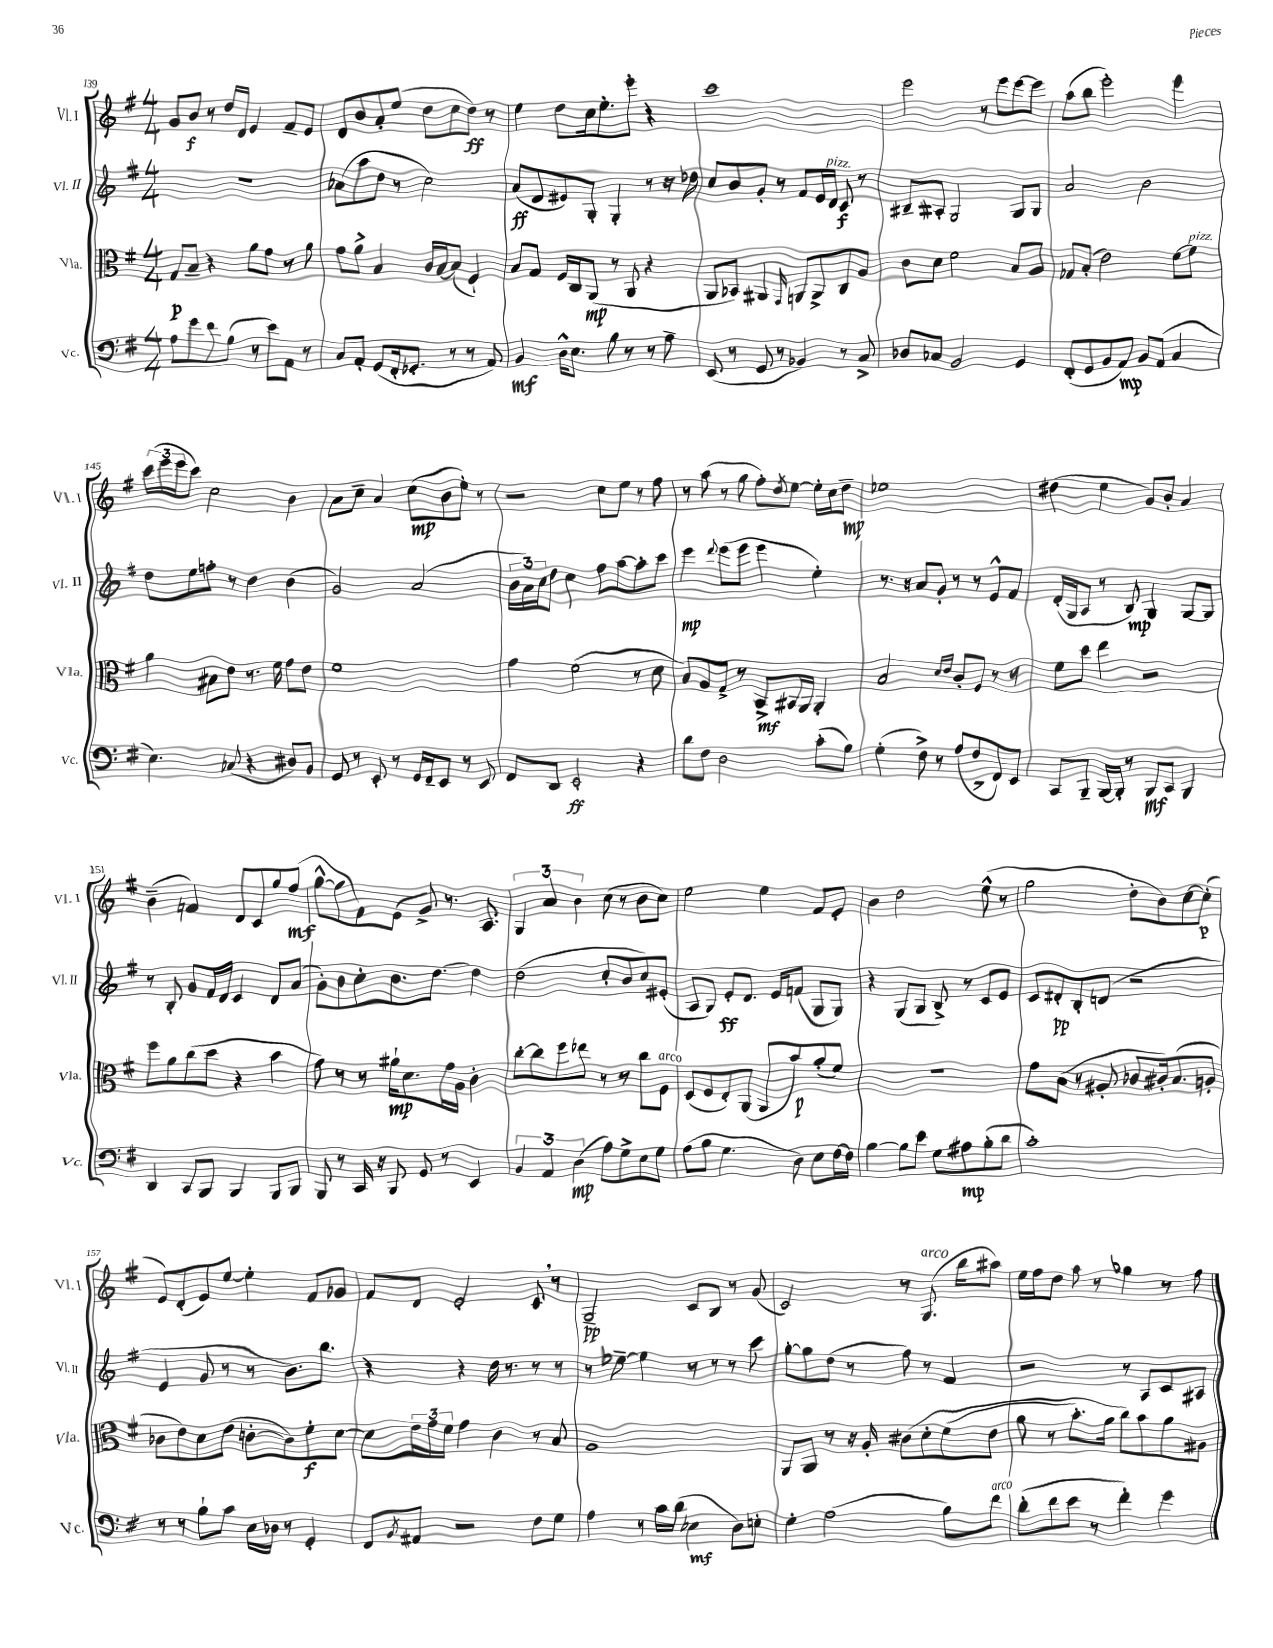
<<
\new StaffGroup <<
\new Staff = "s0" \with { instrumentName = "Vl. I" shortInstrumentName = "Vl. I" } {
    \clef treble \key g \major \numericTimeSignature \time 4/4
    g'8 b'8\f r8 d''16 d'16 e'4 fis'8-- e'8 |
    d'8 b'8 a'8-. e''8( d''8 c''8 d''8\ff) r8 |
    e''4 d''8 c''16 e''8.-. e'''8-. r4 |
    c'''1 |
    e'''2 r8 e'''8 e'''8~ e'''8 |
    a''8( b''8 e'''2-.) e'''4 |
    \tuplet 3/2 { c'''16( e'''16 e'''16 } c'''8) c''2 b'4 |
    a'8 c''8-- a'4 c''8\mp( b'8 e''8-.) r8 |
    r2 c''8 e''8 r8 fis''8 |
    r8 a''8( r8 g''8 fis''8-.) \acciaccatura { d''8 } e''8~ e''16-. c''16 d''8--\mp |
    ees''1 |
    dis''4( e''4 g'8) b'8-. a'4 |
    b'4--( f'4) d'8 c'8 g''8 fis''8\mf( |
    g''8~-^ g''8 fis'8) e'8( g'8->) r8. a8. |
    \tuplet 3/2 { g4 a'4 b'4 } c''8( r8 b'8 c''8) |
    e''2 e''4 fis'8 e'8-. |
    b'4 d''2 e''8-^( r8 |
    g''2 d''8-. b'8) c''8~ c''8-.\p( |
    e'8) d'8-.( e'8) e''8~ e''4-. fis'8 ges'8 |
    fis'8 d'8 e'2-. c'8 \breathe r8 |
    g2--\pp c'8 b8 r8 g'8( |
    c'2) r8 g8.^\markup { \italic "arco" }( b''16 ais''8) |
    e''16 fis''16 d''8 a''8 r8 ges''4 r8 fis''8 \bar "|." |
}
\new Staff = "s1" \with { instrumentName = "Vl. II" shortInstrumentName = "Vl. II" } {
    \clef treble \key g \major \numericTimeSignature \time 4/4
    R1 |
    aes'8( a''8 d''8 r8 c''2) |
    a'8\ff( d'8 eis'8) g8-. g4-. r8 r16 des''16 |
    c''8 b'8 g'8-. r8 fis'8 e'16 d'16^\markup { \italic "pizz." } c'8\f r8 |
    bis8-- ais8-. g2 g8 g8 |
    a'2 b'2 |
    d''8 e''8 f''8-. r8 d''4 b'4( |
    g'2) a'2( |
    \tuplet 3/2 { b'16 a'16) c''16 } d''8 c''4 fis''8 a''8~ a''8-. c'''8 |
    e'''4\mp \appoggiatura { d'''8 } e'''8( e'''8 e'''4 e''4-.) |
    r8. r16 a'8 g'8-. r8 r8 e'8-^ fis'8 |
    d'16-.( g16 a8 r8 b8\mp) g4 g8~ g8 |
    r8 b8-. g'8 fis'16 d'16 c'4 d'8 a'8( |
    g'8-.) b'8 c''8-. b'8. d''8.~ d''4 |
    d''2( c''8-. b'8 c''8) eis'8-.( |
    a8 g8) e'8-.\ff d'8. e'16 f'8( g8 g8) |
    r4 g8( g8 b8->) r8 c'8 e'8 |
    c'8 dis'8-.\pp b8-. d'8( r2 |
    e'4 g'8 r8 r8 b'8.) b''8. |
    r4 r4 d''16 r8. r8 r8 |
    r8 ees''8~-- ees''4 r8 r8 r8 c'''8 |
    g''8~-. g''8 d''8( r8 fis''8) r8 fis'4 |
    r2 r8 a8 c'8 ais8 \bar "|." |
}
\new Staff = "s2" \with { instrumentName = "Vla." shortInstrumentName = "Vla." } {
    \clef alto \key g \major \numericTimeSignature \time 4/4
    g8\p b8-- r4 a'8 g'8 r8 a'8 |
    g'8 a'8-> b4 c'16 b16~ b8( fis4-!) |
    b8 g8 fis16 c16 a,8\mp( r8 a,8 r4 |
    a,8 bes,8) ais,4 \grace { g,16 } a,8 a,8-> c8 a8 |
    c'8 d'8 fis'2 b8 a8 |
    ges8 b8-.( e'2) fis'8~ fis'8^\markup { \italic "pizz." } |
    a'4 bis8 e'8 r8. fis'16 g'8 e'8 |
    fis'1 |
    g'4 fis'2( r8 d'8 |
    b8) a8 g8-> r8 b,8->\mf bis,16 a,16 a,4-. |
    b2 \grace { d'16 e'16 } c'8-. fis8 r8 r8 |
    fis'8 d''8 e''4 r2 |
    fis''8 a'8 c''8( d''8 r4 b'4 |
    g'8) r8 r8 ais'16-!\mp d'8. g'16 a16 c'4-. |
    c''8~-. c''8 fis''8 ees''8 r8 r8 c''8 fis8^\markup { \italic "arco" } |
    d8( fis8 e8-.) a,8( a,8 b'8\p) a'8-.( fis'8) |
    r1 |
    g'8 b8( r8 ais8-. ces'8 cis'16-.) b8.( a8-. |
    ces'8 e'8) d'8 e'8( c'8~-. c'8) fis'8-.\f d'8~ |
    d'8 \tuplet 3/2 { e'16 g'16 fis'16 } g'4 c'4 r8 b8 |
    a1 |
    a,8 a,8 r8 r16 a16-. cis'8\( d'8-. fis'8( e'8 |
    a'8 r8 b'8.-.) a'16 c''8\) b'8 a'8 ais8 \bar "|." |
}
\new Staff = "s3" \with { instrumentName = "Vc." shortInstrumentName = "Vc." } {
    \clef bass \key g \major \numericTimeSignature \time 4/4
    a8 g'8 fis'8 b8( r8 e'8) a,8 r8 |
    c8 a,8-. g,8( fis,16-. ges,8.-. r8 r8 a,8) |
    b,4\mf d16-^ e8. b8 r8 r8 a8-- |
    e,8( r8 g,8 r8 bes,4) r8 c8-> |
    des8 ces8 b,2 g,4 |
    fis,8-.( g,8 b,8 a,8\mp) b,8 a,8( c4 |
    e4.) ces8( r4 dis8) b,8 |
    g,8 r8 e,8-. r8 g,16 fis,16-- e,8 r8 e,8 |
    fis,8 d,8 e,2-.\ff r4 |
    d'8 fis8 d2 c'8-.( b8) |
    g4-.( fis8->) r8 a8( fis8-> fis,8) e,8 |
    c,8 b,,8-- b,,16~ b,,16-. r8 b,,8\mf c,8 b,,4 |
    d,4 c,8 b,,8 b,,4 b,,8 b,,8 |
    b,,8 r8 c,16 r16 b,,8 g,8 r8 e,4 |
    \tuplet 3/2 { b,4 a,4 d4\mp( } a8) g8-> e8 g8 |
    a8( b8 g4. d8) e8 fis16~ fis16 |
    b4~ b8 e'8 g8 ais8\mp b8-.( d'8 |
    c'1-.) |
    r8 r8 b8-! c'8 e16 des16 r8 g,4-. |
    fis,8 \acciaccatura { b,8 } ais,8 r2 fis8 g8 |
    a4 r8 c'16 d'16( ees4\mf d8) e8-. |
    g4-. a2( b8) fis'8^\markup { \italic "arco" } |
    d'8-.( fis'8 e'8 r8 fis'4-.) g'4 \bar "|." |
}
>>
>>
\layout { \context { \Score currentBarNumber = #139 } }
